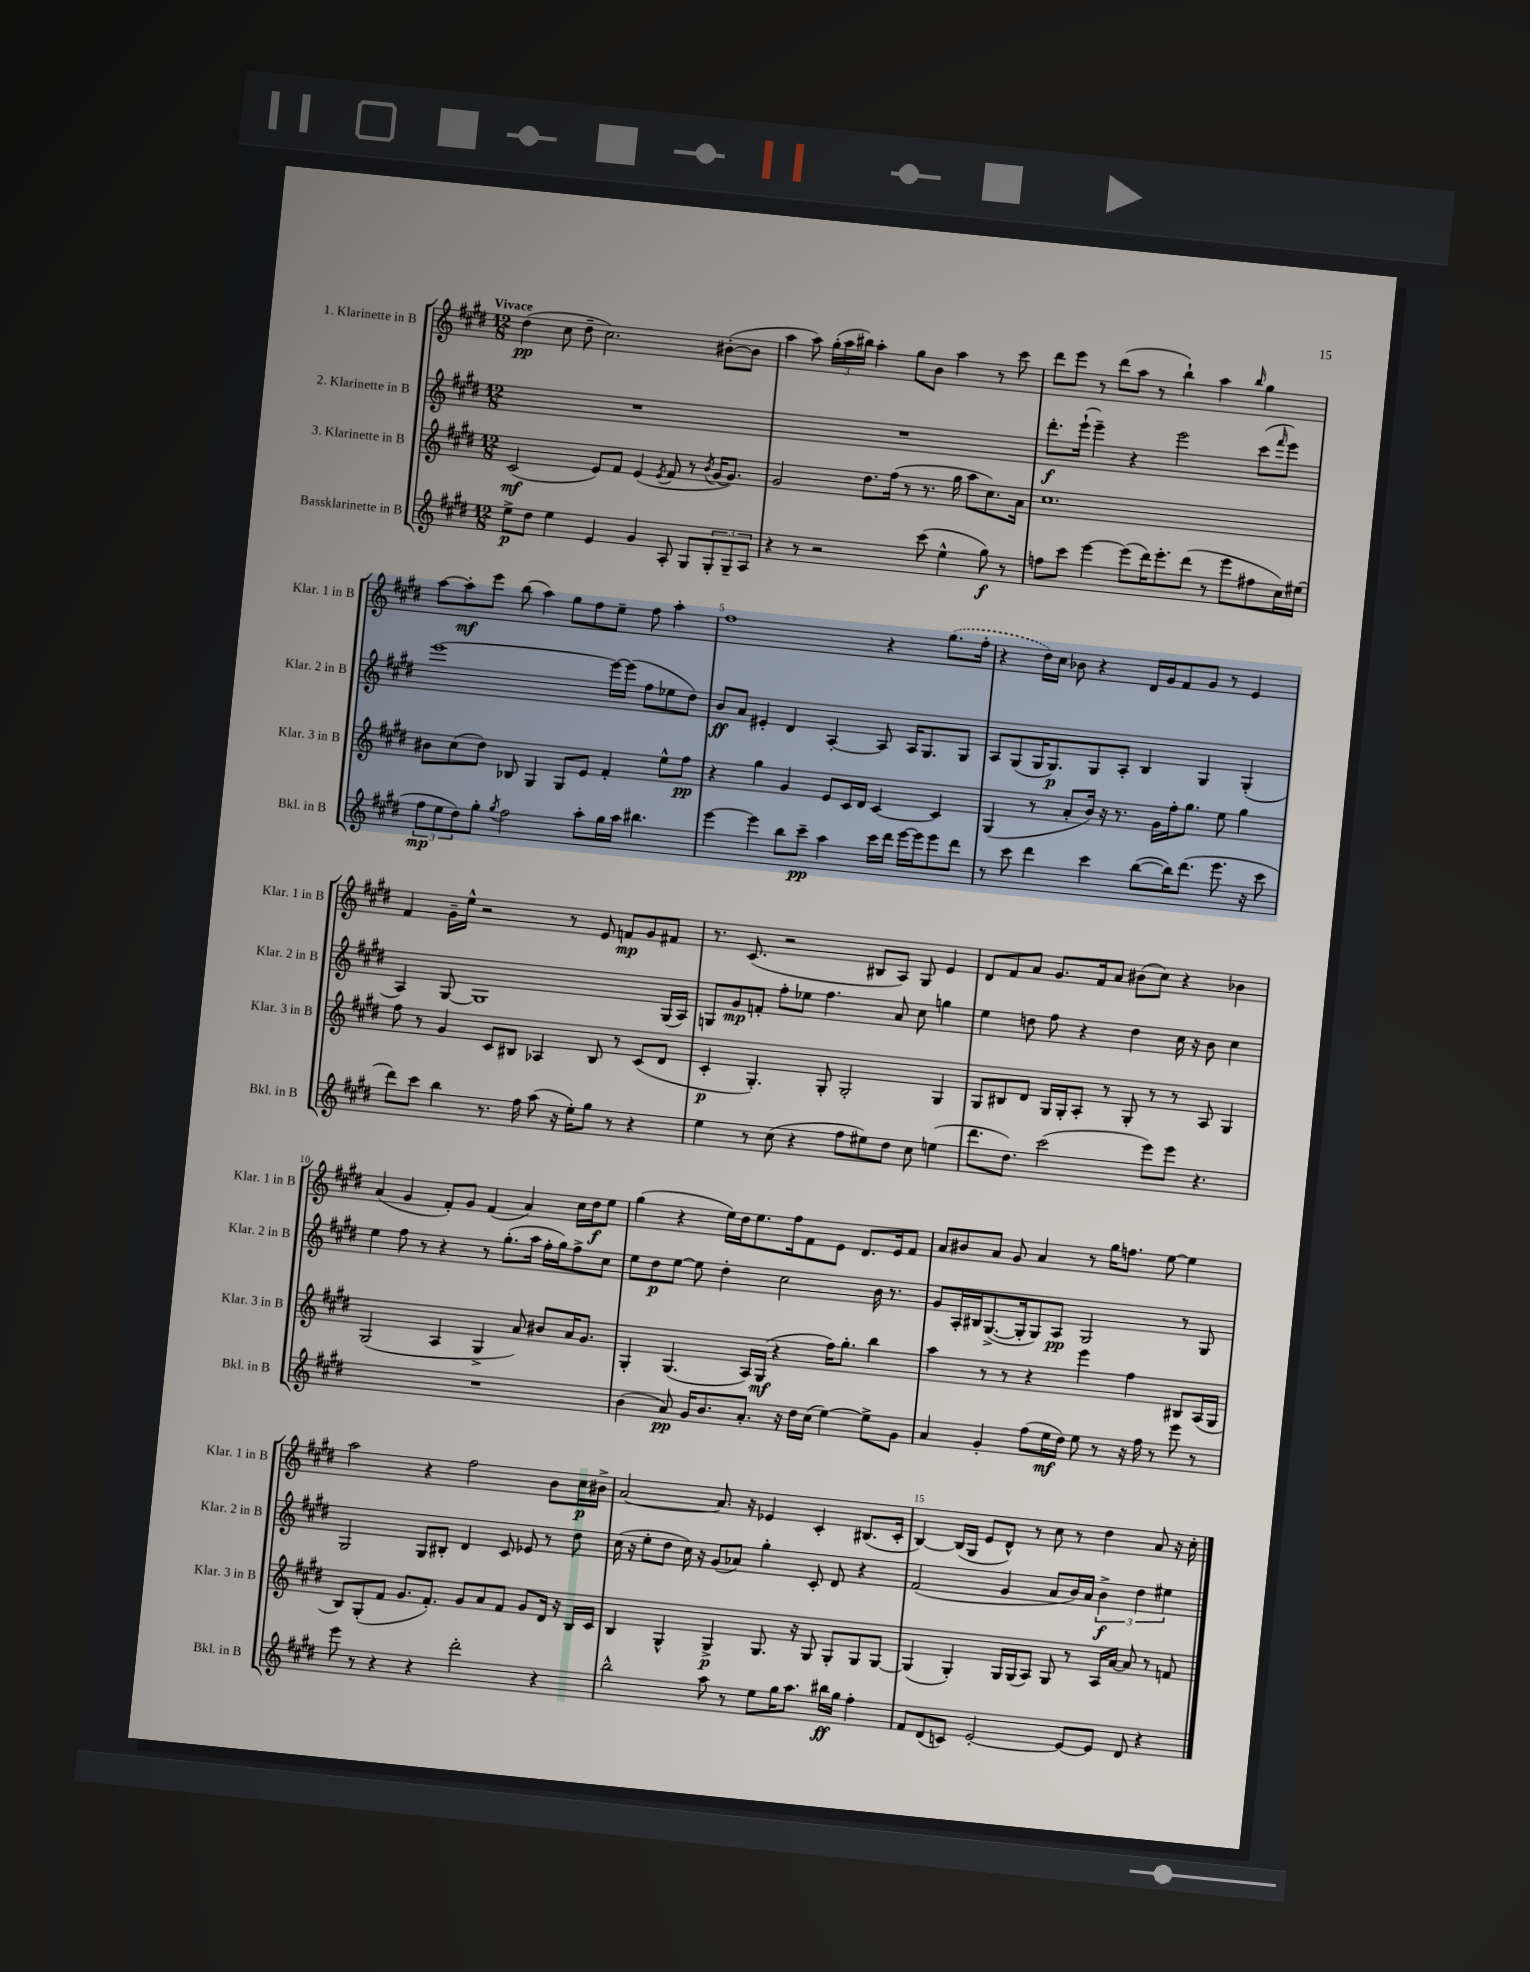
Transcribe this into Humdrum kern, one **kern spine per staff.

**kern	**kern	**kern	**kern
*staff4	*staff3	*staff2	*staff1
*clefG2	*clefG2	*clefG2	*clefG2
*k[f#c#g#d#]	*k[f#c#g#d#]	*k[f#c#g#d#]	*k[f#c#g#d#]
*M12/8	*M12/8	*M12/8	*M12/8
8ee^\L	(2c#/	1.r	(4dd#\
8dd#\J	.	.	.
4ee\	.	.	8cc#\
.	.	.	8dd#~\
4e/	8e/L)	.	2.cc#\)
.	8f#/J	.	.
4g#/	(4e/	.	.
.	8qe/	.	.
8A'/	8f#/	.	.
8G#/L	8r	.	.
.	8qb/	.	.
12G#'/	[16g#/LK	.	([8b#'\L
.	8.g#/]J)	.	.
12G#~/	.	.	.
.	.	.	8b#\]J
12A/J	.	.	.
=	=	=	=
4r	2g#/	1.r	4aa\
8r	.	.	8aa\)
2r	.	.	(24gg#'\LL
.	.	.	24aa\
.	.	.	24bb#\JJ)
.	8.dd#\L	.	4aa'\
.	(16ff#\Jk	.	.
.	8r	.	8gg#\L
(8ccc#\	8.r	.	8b\J
4ee^^\	.	.	4aa\
.	16gg#\	.	.
.	8aa\L	.	.
8gg#\)	8.cc#\)	.	8r
8r	.	.	8ccc#\
.	16a\Jk	.	.
=	=	=	=
8ff\L	1.cc#	8.ddd#'\L	8ddd#\L
8ccc#\J	.	.	8eee\J
.	.	(16eee`\Jk	.
[4eee\	.	4eee~\)	8r
.	.	.	(8ddd#\L
(8eee\]L	.	4r	8aa\J
16ddd#\K)	.	.	8r
8.eee'\	.	.	.
.	.	2eee\	4bb`\)
(8ddd#\J	.	.	.
8r	.	.	4aa\
8eee\L	.	.	.
.	.	.	16qqbb/
8ff#\	.	(8ccc#\L	4gg#\
.	.	16qqfff#/	.
16cc#\L)	.	8eee\J)	.
(16ee#\JJ	.	.	.
=	=	=	=
12ff#\L	8b#\L	[1eee	[8aa\L
12ee\	.	.	.
.	(8cc#\	.	8aa'\]
12dd#\)	.	.	.
8gg#'\J	8dd#\J)	.	8eee\J
8qgg#/	.	.	.
2ff#\	8B-/	.	(8bb\
.	4G#/	.	4aa\)
.	8G#/L	.	8gg#\L
8aa'\L	8e/J	.	8ff#\
16gg#\L	4f#'/	16eee\_LL	8ee~\J
16aa\JJ	.	(16eee\]JJ	.
4.bb#\	.	8ff#\L	8ff#\
.	8ee^^\L	8ee-\	4aa'\
.	8ff#\J	8dd#\J)	.
=	=	=	=
[4eee\	4r	8b/L	1ff#
.	.	8a/J	.
4eee\]	4gg#\	4e#'/	.
8bb\L	4g#/	4d#/	.
8ccc#~\J	.	.	.
4aa\	8e/L	[4A'/	.
.	16c#/L	.	.
.	16d#/JJ	.	.
16ccc#\LL	[4c#/	8A/]	4r
16ddd#\JJ	.	.	.
[16eee\LL	.	16A/LK	.
16eee\]J	.	8.G#/	.
8eee\	4c#/]	.	(8.gg#\L
8ddd#\J	.	8G#/J	.
.	.	.	16ff#'\Jk
=	=	=	=
8r	(4G#/	8A/L	4r
8ccc#\	.	(8G#/	.
4ddd#\	8r	16G#/K	16dd#\LL)
.	.	8.G#/)	16cc#\JJ
.	8a'/L	.	8b-\
4ccc#\	16b/Jk)	8G#/	4r
.	16r	.	.
.	8.r	8A'/J	.
([8bb\L	.	4B/	16d#/LL
.	16g#\LL	.	16g#/J
16bb\]K)	16ff#'\J	.	8f#/
(8.ddd#\J	8.gg#\J	.	.
.	.	4G#/	8g#/J
8.eee\	8ee\	.	8r
.	4gg#\	(4G#'/	4e/
16r	.	.	.
8ccc#\	.	.	.
=	=	=	=
8ddd#\L)	8ff#\	4A/)	4f#/
8ccc#\J	8r	.	.
4bb\	4g#/	[8G#/	16g#~\LL
.	.	.	16ee^^\JJ
.	.	1G#]	2r
8.r	8c#/L	.	.
.	8B#/J	.	.
16ff#\	.	.	.
(8aa\	4A-/	.	.
16r	.	.	8r
16ee'\LK)	.	.	.
8gg#\J	8B#/	.	8e/
8r	8r	.	8f/L
4r	(8c#/L	.	8g#/
.	8d#/J	(16G#/LL	8f#/J
.	.	16A/JJ)	.
=	=	=	=
4ee\	4c#'/	8G/L	8.r
.	.	8g#/	.
.	.	.	(8.c#/
8r	4.G#'/)	8f'/J	.
(8cc#\	.	8ff#'\L	2r
4r	.	8ee-\J	.
.	8G#'/	4.ff#\	.
8ff#\L	2G#'/	.	.
8ee#\)	.	.	8B#/L
8dd#\J	.	8a/	8A/J)
8cc#\	.	8cc#\	8G#/
(4ee\	4G#/	4gg\	4e/
=	=	=	=
8.ddd#\L	8G#/L	4ee\	8d#/L
.	8B#/	.	8f#/
8.dd#\J)	.	.	.
.	8d#/J	8dd\	8a/J
(2ccc#\	16G#/LL	8ff#\	8.g#/L
.	16G#'/J	.	.
.	8A'/J	4r	.
.	.	.	16f#/k
.	8r	.	8a/J
.	8G#'/	4dd\	(8b#\L
8eee\L)	8r	.	8cc#\J)
8eee\J	8r	16cc#\	4r
.	.	16r	.
4.r	8A/	8b\	.
.	4G#/	4cc#\	4b-\
=	=	=	=
1.r	(2G#/	4ee\	(4a/
.	.	8ff#\	4g#/
.	.	8r	.
.	4A/	4r	8f#'/L)
.	.	.	8g#/J
.	4G#^/	8r	(4f#/
.	.	(8.gg#'\L	.
.	8a/)	.	4a/)
.	.	16aa\Jk	.
.	8b#/L	16ff#'\LL	.
.	.	16gg#\J)	.
.	16a/K	8ff#^\	16cc#\LL
.	8.g#/J	.	16dd#\J
.	.	8cc#\J	8ee\J
=	=	=	=
(4b\	4G#'/	8ee\L	(4gg#\
.	.	8dd#\	.
8a/)	(4.G#/	[8ee\J	4r
16g#/LK	.	8ee\]	.
8.b/	.	.	.
.	.	4dd#'\	16ee\LL)
.	.	.	16dd#\J
8.a'/J	16A/LL)	.	8.ee\
.	(16G#/JJ	.	.
.	4r	2cc#\	.
16r	.	.	16ff#\k
16dd#\LL	.	.	8f#\
(16cc#\JJ	.	.	.
[4ee\)	16ff#\LK)	.	8e\J
.	8.gg#'\J	.	.
.	.	.	8.d#/L
8ee^\]L	4bb\	16b\	.
.	.	8.r	16e/k
8g#\J	.	.	8f#/J
=	=	=	=
4a/	4aa\	8g#/L	8a/L
.	.	16A'/L	8b#/
.	.	16B#/J	.
4g#'/	8r	([8.G#^/	8a/J
.	8r	.	8g#/
.	.	16G#'/]k	.
(8ff#\L	4r	8G#/)	4a/
16ee\L	.	8A/J	.
16dd#\JJ)	.	.	.
8ee\	4eee\	2G#/	8r
8r	.	.	16gg#\LK
.	.	.	8.ff\J
16r	4ff#\	.	.
16ff#\	.	.	.
8r	.	.	[8ee\
8eee\	8B#/L	8r	4ee\]
8r	(16A/L	8G#/	.
.	16G#/JJ	.	.
=	=	=	=
8eee\	8B/L)	2G#/	2aa\
8r	(8G#'/	.	.
4r	8f#/J	.	.
.	8.g#/L	.	.
4r	.	8G#/L	4r
.	8.f#'/J)	.	.
.	.	8B#'/J	.
2ddd#'\	8g#/L	4d#/	2ff#\
.	8a/	.	.
.	8f#/J	8c#/	.
.	8g#/L	8e-/	.
4r	16d#/Jk	8r	8b\L
.	16r	.	.
.	16B/LL	8dd#\	16cc#\L
.	16c#/JJ	.	16b#^\JJ
=	=	=	=
2bb^^\	4B/	(16cc#\	[2a/
.	.	16r	.
.	.	8ee'\L	.
.	4G#^^/	8dd#\J	.
.	.	16cc#\)	.
.	.	16r	.
8aa\	4G#^/	(8g#/L	8.a/]
8r	.	8a-/J)	.
.	.	.	16r
8ee\L	8.G#/	4gg#'\	4e-/
16gg#\K	.	.	.
8.aa\J	16r	.	.
.	8G#/	8c#'/	4c#'/
16bb#\LL	8G#'/L	8d#/	.
16gg#\JJ	.	.	.
4ff#'\	8G#/	4r	(8.B#/L
.	[8G#/J	.	.
.	.	.	16c#'/Jk
=	=	=	=
8f#/L	(4G#/]	(2f#/	[4B/)
(8d#/	.	.	.
8c/J)	4G#'/)	.	(16B/]LL
.	.	.	16G#/JJ
[2e'/	.	.	8e/L
.	16G#/LL	4g#/	8d#^^/J)
.	(16G#/J	.	.
.	8A/J)	.	8r
.	8G#/	8a/L	8cc#\
8e/_L	8r	16b/L)	8r
.	.	16a/JJ	.
8e/]J	16A/LL	6b^\	4dd#\
.	[16a/JJ	.	.
8d#/	8a/]	.	.
.	.	6dd#\	.
4r	8r	.	8a/
.	.	6ee#\	.
.	8f/	.	16r
.	.	.	16cc#'\
==	==	==	==
*-	*-	*-	*-
